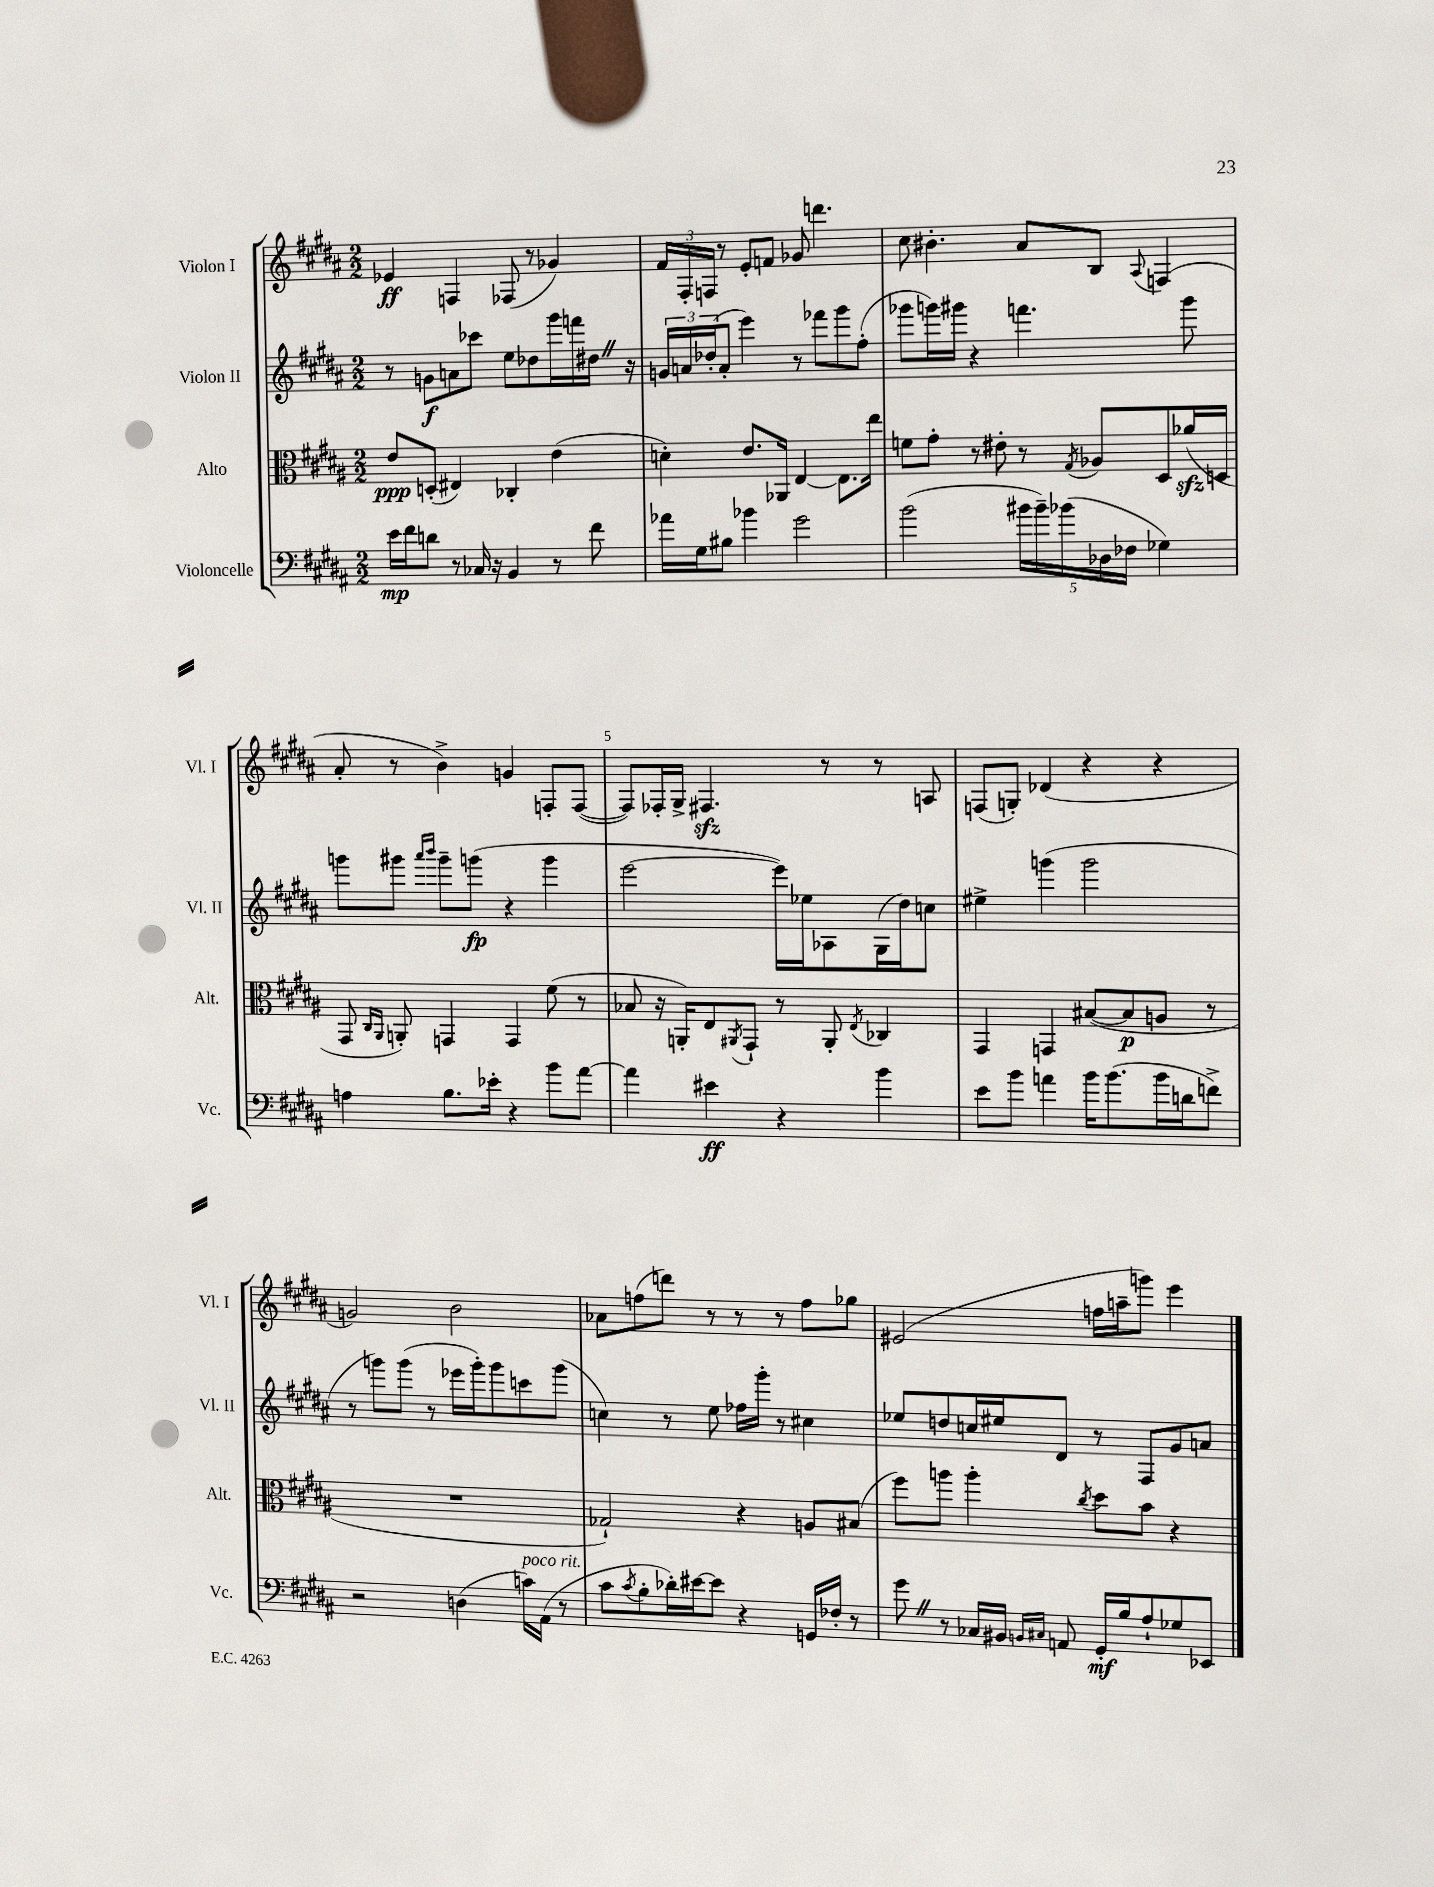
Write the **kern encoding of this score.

**kern	**kern	**kern	**kern
*staff4	*staff3	*staff2	*staff1
*clefF4	*clefC3	*clefG2	*clefG2
*k[f#c#g#d#a#]	*k[f#c#g#d#a#]	*k[f#c#g#d#a#]	*k[f#c#g#d#a#]
*M2/2	*M2/2	*M2/2	*M2/2
16e\LL	8e/L	8r	4e-/
16f#\J	.	.	.
8d\J	(8D'/J	8g\L	.
8r	4E#/)	8a\	4F/
16C-/	.	8ccc-\J	.
16r	.	.	.
4BB/	4C-'/	8ee\L	(8F-/
.	.	8dd-\	8r
8r	(4e\	16ggg#\L	4g-/)
.	.	16fff\	.
8f#\	.	16dd#\JJ	.
.	.	16r	.
=	=	=	=
16a-\LL	4d'\)	24g/LL	24f#/LL
.	.	24a/	24F#'/
16G#\J	.	.	.
.	.	(24dd-'/J	24F/JJ
8B#\J	.	8a'/J	8r
4b-\	8.e/L	4eee\)	8e'/L
.	.	.	8f/J
.	16AA-/Jk	.	.
2g#\	[4E/	8r	8g-/
.	.	8fff-\L	4.ddd\
.	8.E\]L	8ggg#\	.
.	.	(8ff#'\J	.
.	16ee\Jk	.	.
=	=	=	=
(2b\	8f\L	8ggg-\L	8cc#\
.	8g#'\J	16ggg\L)	4.b#'\
.	.	16ggg#\JJ	.
.	8r	4r	.
.	8e#'\	.	.
20b#\LL	8r	4.fff\	8a#/L
20b#~\)	.	.	.
(20b-\	.	.	.
.	8qG#/	.	.
.	8A-/L	.	8B/J
20D-\	.	.	.
20F-\JJ	.	.	.
.	.	.	8qqA#/
4G-\)	8D#/	.	(4F/
.	(16a-/L	8ggg#\	.
.	16D/JJ	.	.
=	=	=	=
4A\	8GG#/	8ggg\L	8a#'/
.	16qqC#/LL	.	.
.	16qqAA#/JJ	.	.
.	8AA'/)	8ggg#\J	8r
.	.	16qqaaa#/LL	.
.	.	16qqbbb/JJ	.
8.B\L	4GG/	8ggg#~\L	4b^\)
.	.	(8ggg\J	.
16e-'\Jk	.	.	.
4r	4GG/	4r	4g/
8b\L	(8f#\	4ggg\	8F'/L
[8a#\J	8r	.	([8F/J
=	=	=	=
4a#\]	8B-/	[2eee\	8F/]L)
.	16r	.	16F-'/L
.	16AA'/LK)	.	16G#^/JJ
4e#\	8E/	.	4.F#/
.	8qAA#/	.	.
.	8GG#`/J	.	.
4r	8r	16eee\]LL)	.
.	.	16ee-\J	.
.	8AA#'/	8A-\	8r
.	8qE/	.	.
4b\	4C-/	(16G#\L	8r
.	.	16dd#\J)	.
.	.	8cc\J	8A/
=	=	=	=
8e\L	4GG#/	4ee#^\	(8F/L
8b\J	.	.	8G'/J)
4a\	4GG/	(4ggg\	(4d-/
16b\LK	([8B#/L	2ggg\	4r
(8.b\	.	.	.
.	8B#/]	.	.
16b\L	8A/J	.	4r
16d\J	.	.	.
8f^\J)	8r	.	.
=	=	=	=
2r	1r	8r	2g/)
.	.	8ggg\L)	.
.	.	(8ggg\J	.
.	.	8r	.
(4D\	.	16eee-\LL	2b\
.	.	16ggg'\J)	.
.	.	8ggg\	.
16c\LL)	.	8ccc\	.
(16AA#\JJ	.	.	.
8r	.	(8ggg\J	.
=	=	=	=
8c#\L	2G-`/)	4cc\)	8a-\L
8qc#/	.	.	.
8B'\	.	.	(8ff\
16d-'\L)	.	8r	8ddd\J)
[16e#\J	.	.	.
8e#\]J	.	8ee\	8r
4r	4r	16ff-\LL	8r
.	.	16ggg#'\JJ	.
.	.	8r	8r
16GG/LL	8A/L	4cc#\	8ff\L
16F-'/JJ	.	.	.
8r	(8B#/J	.	8gg-\J
=	=	=	=
8g#\	8ff#\L)	8ee-/L	(2e#/
8r	8aa\J	8dd/	.
16C-/LL	4aa'\	16cc/L	.
16BB#/JJ	.	16ee#/J	.
16qqBB/LL	.	.	.
16qqC#/JJ	.	.	.
8AA/	.	8d#/J	.
.	8qcc#/	.	.
16GG#'/LL	8dd#\L	8r	16ff\LL
16B/J	.	.	16aa~\J
8A#`/	8b\J	8F#/L	8ggg\J)
8G-/	4r	8g#/	4eee\
8EE-/J	.	8a/J	.
==	==	==	==
*-	*-	*-	*-
